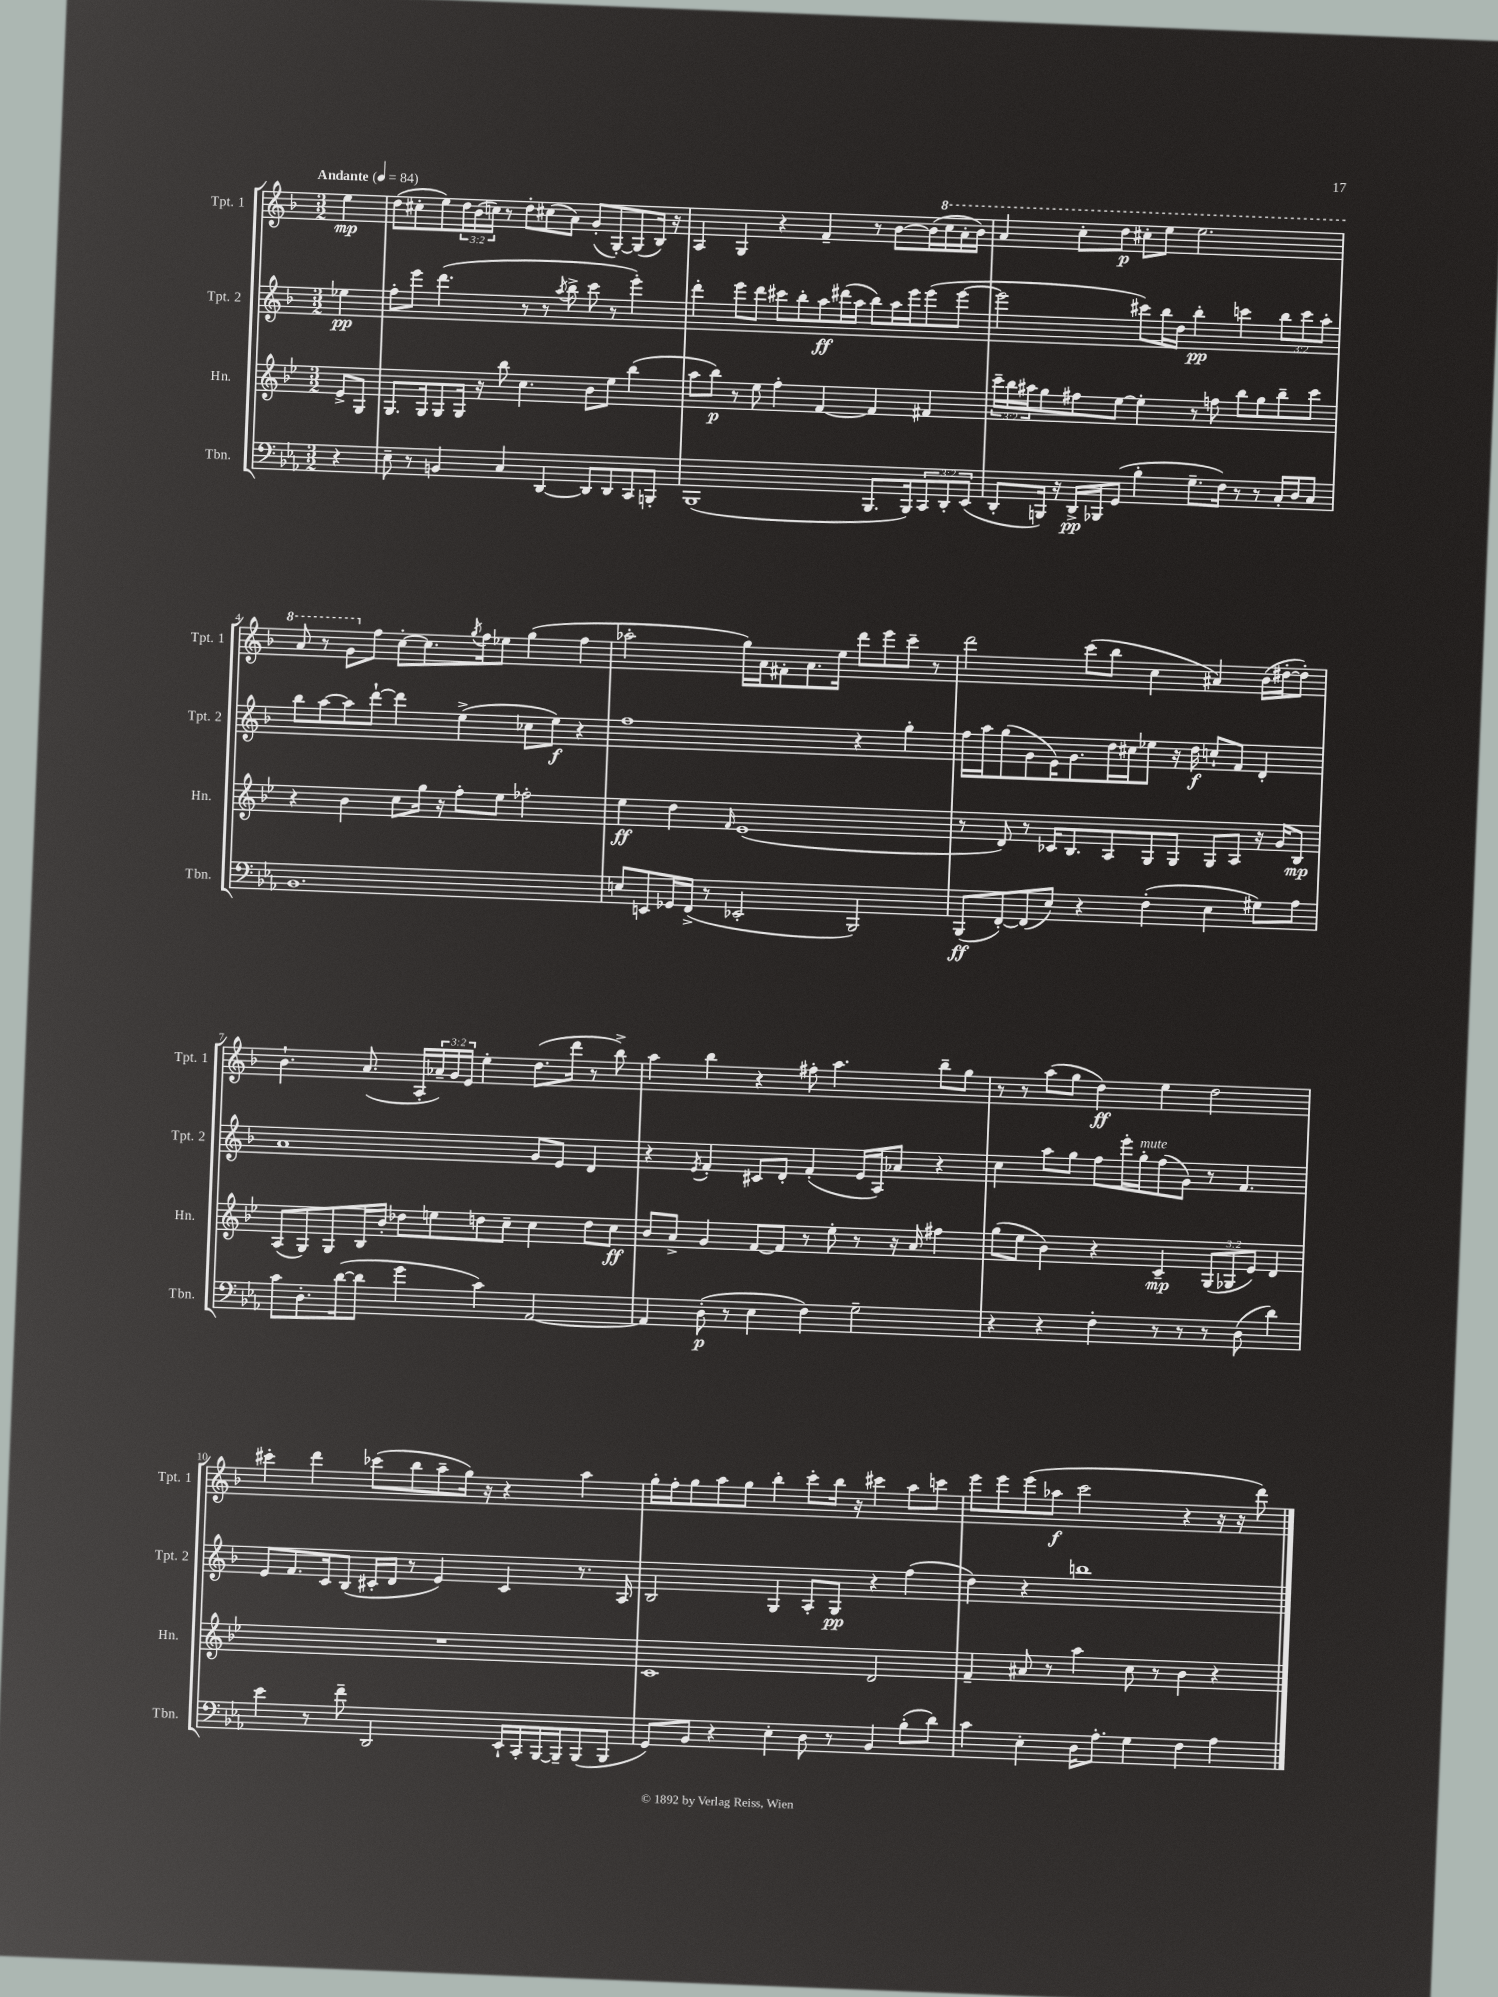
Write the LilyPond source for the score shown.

<<
\new StaffGroup <<
\new Staff = "s0" \with { instrumentName = "Tpt. 1" shortInstrumentName = "Tpt. 1" } {
    \clef treble \key f \major \numericTimeSignature \time 3/2 \override Staff.TupletNumber.text = #tuplet-number::calc-fraction-text \partial 4 \tempo "Andante" 4 = 84
    e''4\mp |
    d''8( cis''8-. e''8) \tuplet 3/2 { d''16 bes'16( c''16) } r8 d''8-. cis''8( a'8) g'8-.( g8~-.) g8( bes16) r16 |
    a4 g4 r4 f'4-- r8 bes'8~ bes'16( \ottava #1 c'''16 a''16-. bes''16) |
    a''4 c'''8-. d'''8\p cis'''8-. e'''8 e'''2. |
    a''8 r8 g''8 \ottava #0 f''8 c''8~-. c''8. \acciaccatura { g''8 } f''16 ees''8 g''4( f''4 |
    aes''2-. g''16) a'16 fis'8-. a'8. e''16 d'''8 e'''8 c'''8-- r8 |
    d'''2 c'''8( bes''8 c''4 ais'4) bes'16( dis''16~-. dis''8-.) |
    bes'4.-! a'8.( a16-. \tuplet 3/2 { aes'16--) g'16 e'16 } e''4-. d''8.( d'''16 r8 bes''8->) |
    a''4 bes''4 r4 fis''8-. a''4. bes''8-- g''8 |
    r8 r8 a''8( g''8 d''4\ff) e''4 d''2 |
    cis'''4-. d'''4 ces'''8( bes''8 a''8-- g''16) r16 r4 a''4 |
    g''16-. f''16-. g''8 a''8 g''8 bes''4-. c'''8-. bes''16 r16 cis'''4 a''8 c'''8 |
    e'''8 e'''8 e'''8( aes''8\f c'''2 r4 r16 r16 d'''8) \bar "|." |
}
\new Staff = "s1" \with { instrumentName = "Tpt. 2" shortInstrumentName = "Tpt. 2" } {
    \clef treble \key f \major \numericTimeSignature \time 3/2 \override Staff.TupletNumber.text = #tuplet-number::calc-fraction-text \partial 4
    ees''4\pp |
    f''8-. e'''8 d'''4.( r8 r8 \acciaccatura { a''8 } bes''8-> c'''8 r8 e'''4-.) |
    d'''4-. e'''8 d'''8 cis'''8 bes''8-. a''8\ff dis'''16( a''16 bes''8) a''16 e'''16 e'''8( e'''8~ |
    e'''2 cis'''8) bes''16 d''16 bes''4-.\pp c'''4 \tuplet 3/2 { bes''8 c'''8 a''8-. } |
    bes''8 a''8~ a''8 d'''8~-! d'''4 e''4->( ces''8 e''8\f) r4 |
    f''1 r4 g''4-. |
    f''16 a''16 g''8( g'8 e'16) g'8. d''16 cis''16 ees''8 r16 d''16\f c''8-! f'8 d'4-. |
    a'1 g'8 e'8 d'4 |
    r4 \acciaccatura { e'8 } f'4-. cis'8 d'8-. f'4-.( e'16 a16) aes'8 r4 |
    c''4 a''8 g''8 f''8 e'''16-. g''16-.^\markup { \italic "mute" } f''8( g'8) r8 f'4. |
    e'8 f'8. c'16 bes8( cis'16-. d'16 r8 e'4) cis'4 r8. a16 |
    bes2 g4 a8-. g8\pp r4 f''4( |
    d''4) r4 b''1 \bar "|." |
}
\new Staff = "s2" \with { instrumentName = "Hn." shortInstrumentName = "Hn." } {
    \clef treble \key bes \major \numericTimeSignature \time 3/2 \override Staff.TupletNumber.text = #tuplet-number::calc-fraction-text \partial 4
    ees'8-> g8 |
    g8. g16 g8 g16 r16 bes''8 c''4. bes'8 ees''8 bes''4( |
    a''8 bes''8\p) r8 ees''8 f''4-. f'4~ f'4 fis'4 |
    \tuplet 3/2 { c'''16-- bes''16 ais''16 } g''8 fis''8 ees''8~ ees''4-. r8 f''8 bes''8 g''8 bes''8-- c'''8 |
    r4 bes'4 c''8 g''16 r16 f''8-. ees''8 fes''2-. |
    ees''4\ff d''4 \grace { f'16 } ees'1( |
    r8 d'8) r8 ces'16 bes8. a8 g8 g8 g8 a8 r16 g'16 bes8\mp |
    a8( g8) g8 bes16 bes'16-. des''8 e''8 d''8 c''8-- c''4 d''8 c''8\ff |
    bes'8 a'8-> g'4 f'8~ f'8 r8 ees''8-. r8 r16 a'16 fis''4 |
    g''8( ees''8 bes'4) r4 c'4--\mp \tuplet 3/2 { g8( ges8 ees'8) } d'4 |
    R1. |
    c'1 d'2 |
    f'4-- ais'8 r8 a''4 c''8 r8 bes'4 r4 \bar "|." |
}
\new Staff = "s3" \with { instrumentName = "Tbn." shortInstrumentName = "Tbn." } {
    \clef bass \key ees \major \numericTimeSignature \time 3/2 \override Staff.TupletNumber.text = #tuplet-number::calc-fraction-text \partial 4
    r4 |
    ees8-- r8 b,4 c4 d,4~ d,8 d,8 c,8 b,,8-. |
    bes,,1( bes,,8. bes,,16) \tuplet 3/2 { c,8 d,8-. ees,8( } |
    d,8-. b,,16) r16 d,16->\pp bes,,16 g,8( bes4-. g8.-- f16) r8 r8 c16-. d16 c8 |
    bes,1. |
    e8 e,8 ges,16 f,16->( r8 ees,2-. bes,,2) |
    bes,,8\ff( f,8~-.) f,8( ees8) r4 f4-.( ees4 gis8) aes8 |
    c'8 d8.-. d'16~( d'8 g'4 c'4) aes,2~ |
    aes,4 d8-.\p( r8 ees4 f4) g2-- |
    r4 r4 f4-. r8 r8 r8 d8( d'4) |
    ees'4 r8 f'8-- d,2 ees,16-! c,16-. bes,,16~ bes,,16-- bes,,8( bes,,8 |
    g,8) bes,8 r4 ees4-. d8 r8 bes,4 bes8-.( d'8) |
    c'4 ees4-. d16 aes8.-. g4 f4 aes4 \bar "|." |
}
>>
>>
